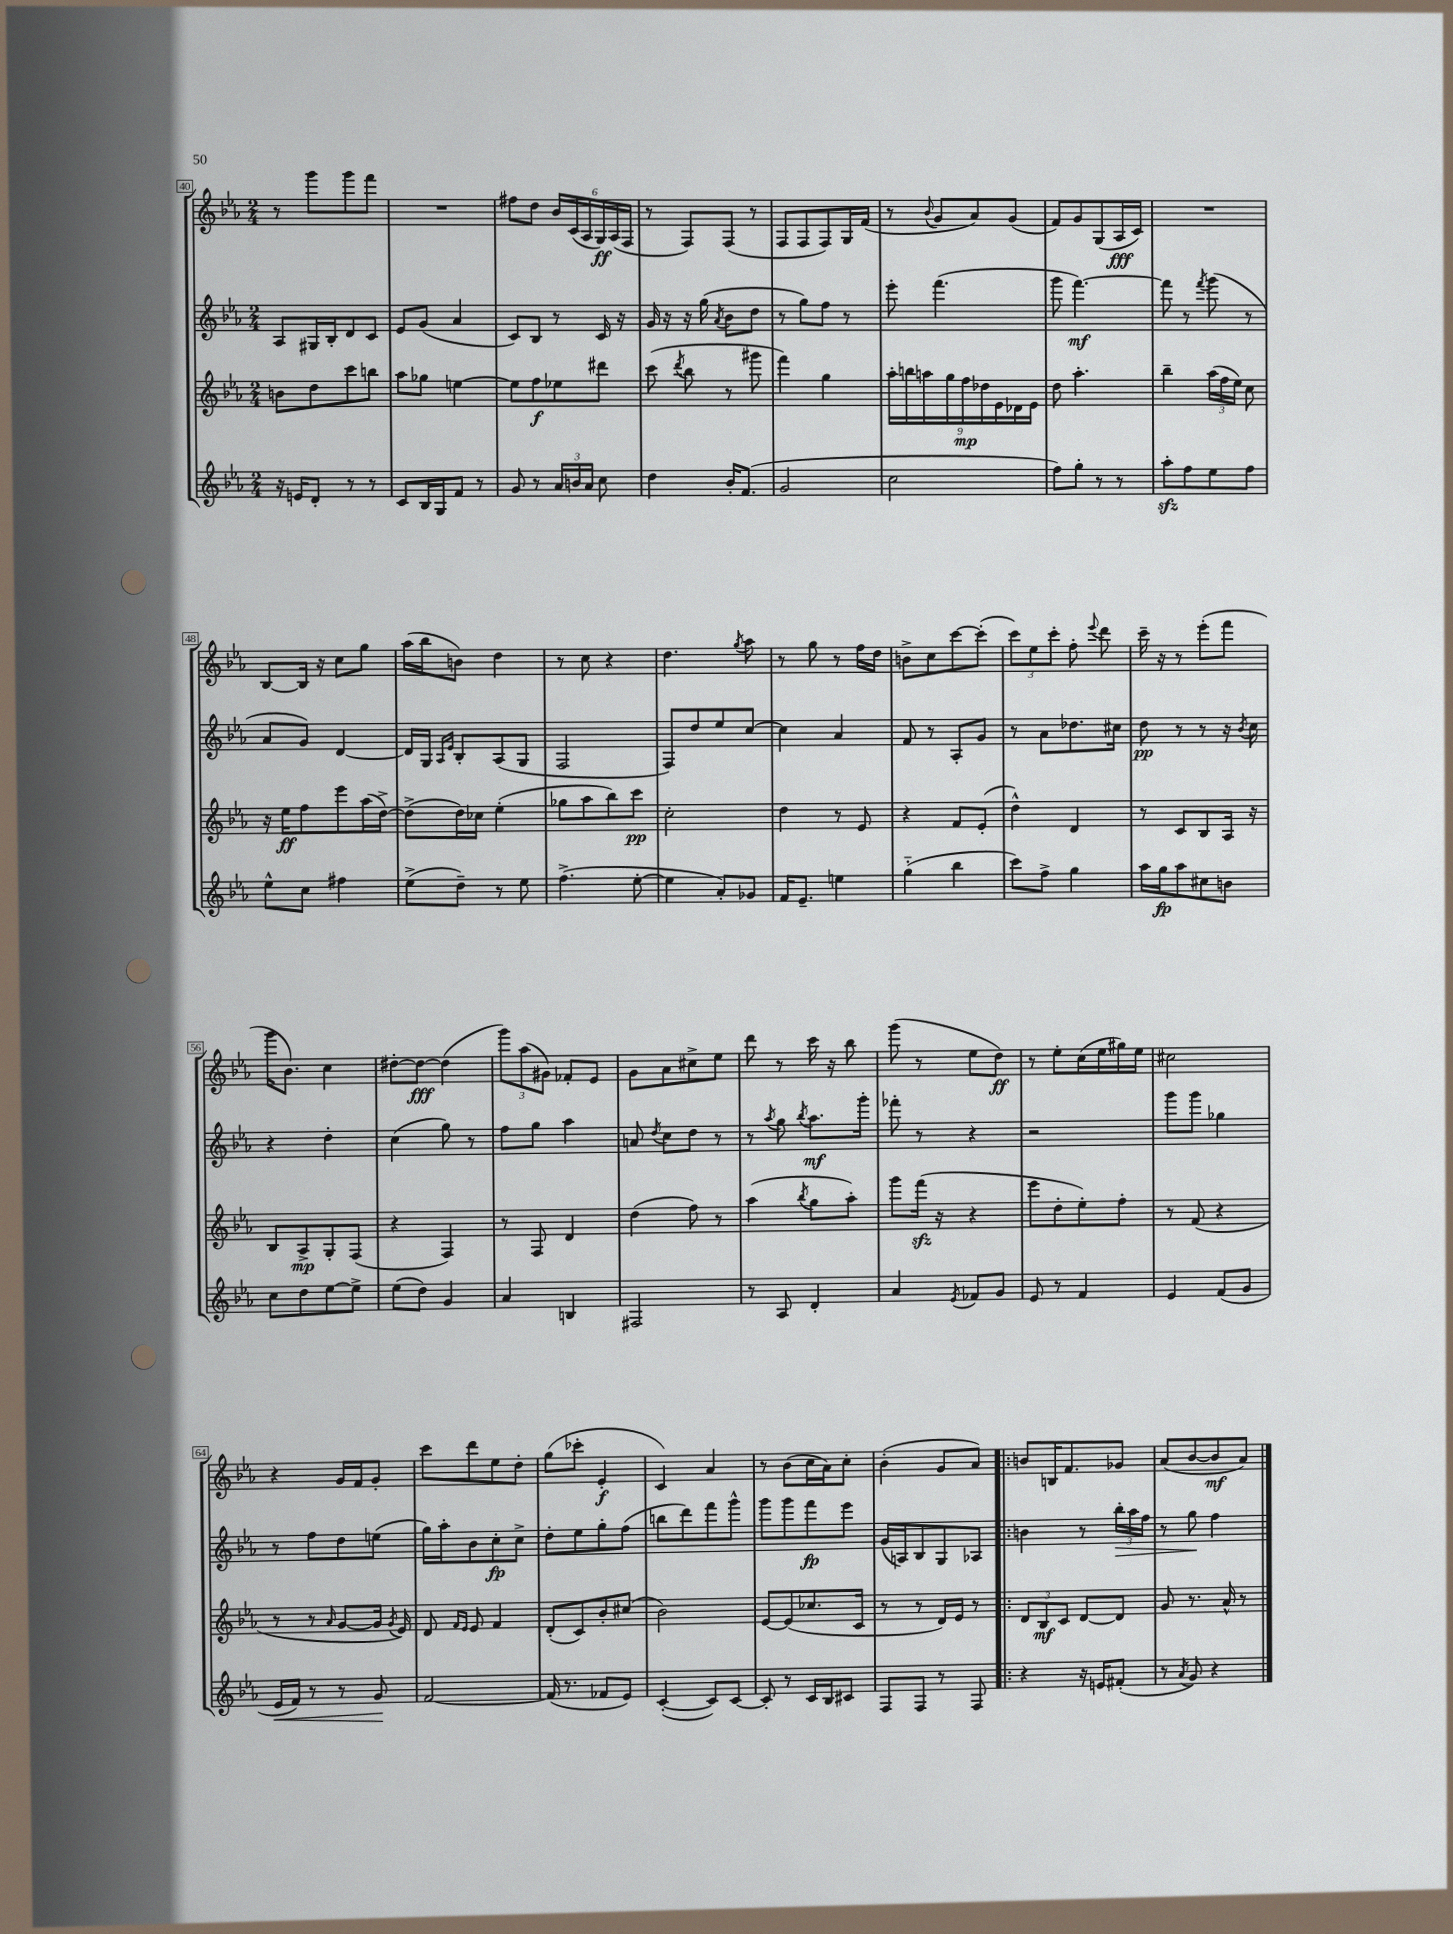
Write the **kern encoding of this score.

**kern	**kern	**kern	**kern
*staff4	*staff3	*staff2	*staff1
*clefG2	*clefG2	*clefG2	*clefG2
*k[b-e-a-]	*k[b-e-a-]	*k[b-e-a-]	*k[b-e-a-]
*M2/4	*M2/4	*M2/4	*M2/4
16r	8b\L	8A-/L	8r
16e/LK	.	.	.
8d'/J	8dd\	16G#/L	8ggg\L
.	.	16B-'/J	.
8r	8ccc\	8d/	8ggg\
8r	8bb\J	8c/J	8fff\J
=	=	=	=
8c/L	8aa-\L	8e-/L	2r
16B-/L	8gg-\J	(8g/J	.
16G/J	.	.	.
8f/J	[4ee\	4a-/	.
8r	.	.	.
=	=	=	=
8g/	8ee\]L	8c/L)	8ff#\L
8r	8ff\	8B-/J	8dd\J
24a-/LL	8ee-\	8r	24b-/LL
24b/	.	.	(24c/
24a-/JJ	.	.	24A-/
8cc\	8ddd#\J	16c/	24G/)
.	.	.	(24A-/
.	.	16r	.
.	.	.	24F/JJ
=	=	=	=
4dd\	(8ccc\	16g/	8r
.	.	16r	.
.	8qddd/	.	.
.	8bb-\	16r	8F/L)
.	.	(16gg\	.
.	.	8qa-/	.
16b-'/LK	8r	8b-\L	(8F/J
(8.f/J	.	.	.
.	8ggg#\	8dd\J	8r
=	=	=	=
2g/	4fff\)	8r	8F/L
.	.	8gg\L)	8F/
.	4gg\	8ff\J	8F/)
.	.	8r	16G/L
.	.	.	(16f/JJ
=	=	=	=
2cc\	18aa-'\LL	8eee-'\	8r
.	18bb\	.	.
.	18aa\	.	.
.	.	.	8qqb-/
.	.	(4.fff\	8g/L
.	18gg\	.	.
.	18ff\	.	.
.	.	.	8a-/)
.	18dd-\	.	.
.	18e-\	.	.
.	.	.	(8g/J
.	18d-\	.	.
.	18e-\JJ	.	.
=	=	=	=
8ff\L)	8dd\	8ggg\	8f/L)
8gg'\J	4.aa-'\	[4.fff\)	8g/
8r	.	.	(8G/
8r	.	.	16A-/L
.	.	.	16c/JJ)
=	=	=	=
8aa-'\L	4bb-~\	8fff\]	2r
8ff\	.	8r	.
.	.	8qfff/	.
8ee-\	(24aa-\LL	(8ggg\	.
.	24ff\	.	.
.	24ee-\JJ)	.	.
8ff\J	8cc\	8r	.
=	=	=	=
8ee-^^\L	16r	8a-/L	[8B-/L
.	16ee-\LK	.	.
8cc\J	8ff\	8g/J)	16B-/]Jk
.	.	.	16r
4ff#\	8eee-\	[4d/	8cc\L
.	(16aa-\L	.	8gg\J
.	[16dd^\JJ)	.	.
=	=	=	=
(8ee-^\L	(8dd^\]L	16d/]LL	(16aa-\LL
.	.	16G/JJ	16bb-\J
.	.	16qqA-/LL	.
.	.	16qqe-/JJ	.
8dd~\J)	16dd\L)	8B-'/L	8b\J)
.	16cc-\JJ	.	.
8r	(4ee-'\	(8A-/	4dd\
8ee-\	.	8G/J	.
=	=	=	=
(4.ff^\	8gg-\L	2F/	8r
.	8aa-\	.	8cc\
.	8bb-\)	.	4r
[8ee-'\	8ccc\J	.	.
=	=	=	=
4ee-\]	2cc'\	8F/L)	4.dd\
.	.	8dd/	.
8a-'/L)	.	8ee-/	.
.	.	.	8qgg/
8g-/J	.	[8cc/J	8aa-\
=	=	=	=
16f/LK	4dd\	4cc\]	8r
8.e-~/J	.	.	.
.	.	.	8gg\
4ee\	8r	4a-/	8r
.	8e-/	.	16ff\LL
.	.	.	16dd\JJ
=	=	=	=
(4gg'~\	4r	8f/	8b^\L
.	.	8r	8cc\
4bb-\	8f/L	8A-'/L	[8ccc\
.	(8e-'/J	8g/J	(8ccc'\]J
=	=	=	=
8ccc\L)	4dd^^\)	8r	12ccc\L)
.	.	.	12ee-\
8ff^\J	.	8a-\L	.
.	.	.	12ccc'\J
4gg\	4d/	8.dd-\	8ff'\
.	.	.	8qqeee-/
.	.	.	8ddd\
.	.	16cc#\Jk	.
=	=	=	=
16aa-\LL	8r	8dd\	16ccc~\
16gg\J	.	.	16r
8aa-\	8c/L	8r	8r
8cc#\	8B-/	8r	(8eee-'\L
8b\J	16A-/Jk	16r	8fff\J
.	.	8qb-/	.
.	16r	16cc\	.
=	=	=	=
8cc\L	8B-/L	4r	16ggg\LK
.	.	.	8.b-\J)
8dd\	8A-^/	.	.
[8ee-\	8G'/	4dd'\	4cc\
8ee-^\]J	(8F/J	.	.
=	=	=	=
(8ee-\L	4r	(4cc\	[8dd#'\L
8dd\J)	.	.	8dd#\_J
4g/	4F/)	8gg\)	(4dd#\]
.	.	8r	.
=	=	=	=
4a-/	8r	8ff\L	12ggg\L)
.	.	.	(12aa-\
.	8F/	8gg\J	.
.	.	.	12g#\J)
4B/	4d/	4aa-\	8f-'/L
.	.	.	8e-/J
=	=	=	=
2F#/	(4dd\	8a/	8g\L
.	.	8qdd/	.
.	.	8cc\L	8a-\
.	8ff\)	8dd\J	8cc#^\
.	8r	8r	8ee-\J
=	=	=	=
8r	(4aa-\	8r	8ddd\
.	.	8qaa-/	.
8A-/	.	8gg\	8r
.	8qbb-/	8qbb-/	.
4d'/	8gg\L	8.aa-\L	16ccc\
.	.	.	16r
.	8aa-'\J)	.	8bb-\
.	.	16ggg'\Jk	.
=	=	=	=
4a-/	8ggg\L	8fff-'\	(8ggg\
.	(16fff\Jk	8r	8r
.	16r	.	.
8qe-/	.	.	.
8f-/L	4r	4r	8ee-\L
8g/J	.	.	8dd\J)
=	=	=	=
8e-/	8eee-\L	2r	8r
8r	8dd'\	.	8ee-'\L
4f/	8ee-'\)	.	(16cc\L
.	.	.	16ee-\
.	8ff'\J	.	16gg#\)
.	.	.	16ee-\JJ
=	=	=	=
4e-/	8r	8ggg\L	2cc#\
.	(8f/	8ggg\J	.
(8f/L	4r	4gg-\	.
8g/J	.	.	.
=	=	=	=
16e-/LL	8r	8r	4r
16f/JJ)	.	.	.
8r	8r	8ff\L	.
.	16qqa-/	.	.
8r	[8g/L	8dd\	16g/LL
.	.	.	16f/J
8g/	16g/]Jk	(8ee\J	8g'/J
.	8qg/	.	.
.	16e-/)	.	.
=	=	=	=
[2f/	8d/	16gg\LL)	8ccc\L
.	.	16aa-'\J	.
.	16qqf/LL	.	.
.	16qqe-/JJ	.	.
.	8e-/	8b-\	8ddd\
.	4f/	8cc'\	8ee-\
.	.	8cc^\J	8dd'\J
=	=	=	=
(16f/]	(8d'/L	8dd'\L	(8gg\L
8.r	.	.	.
.	8c/)	8ee-\	8ccc-'\J
8f-/L	8b-'/	8gg'\	4e-'/
8e-/J)	(8cc#/J	(8ff\J	.
=	=	=	=
([4c'/	2b-\)	8bb\L	4c/)
.	.	8ddd\)	.
8c/]L)	.	8fff\	4a-/
[8c/J	.	8ggg^^\J	.
=	=	=	=
8c'/]	[8e-/L	8ggg\L	8r
8r	(8e-/]	8ggg\	(8b-\L
16c/LL	8.cc-/	8fff\	16cc\L
16B-/J	.	.	16a-\J)
8c#/J	.	8eee-\J	8cc'\J
.	16c/Jk	.	.
=	=	=	=
8F/L	8r	(16g/LL	(4b-'\
.	.	16A/J)	.
8F/J	8r	8B-/	.
8r	16d/LL)	8G/	8g/L
.	16e-/JJ	.	.
8F/	8r	8A-/J	8a-/J)
=!|:	=!|:	=!|:	=!|:
4r	12d/L	4b\	8b/L
.	12B-/	.	.
.	.	.	16B/K
.	12c/J	.	.
.	.	.	8.f/
16r	[8d/L	8r	.
16e/LK	.	.	.
(8f#'/J	8d/]J	24bb-'\LL	8g-/J
.	.	24aa-\	.
.	.	24ff\JJ	.
=	=	=	=
8r	8g/	8r	(8a-/L
8qa-/	.	.	.
8g/)	8.r	8gg\	[8b-/
4r	.	4ff\	8b-/]
.	16a-^^/	.	.
.	8r	.	8a-/J)
==	==	==	==
*-	*-	*-	*-
